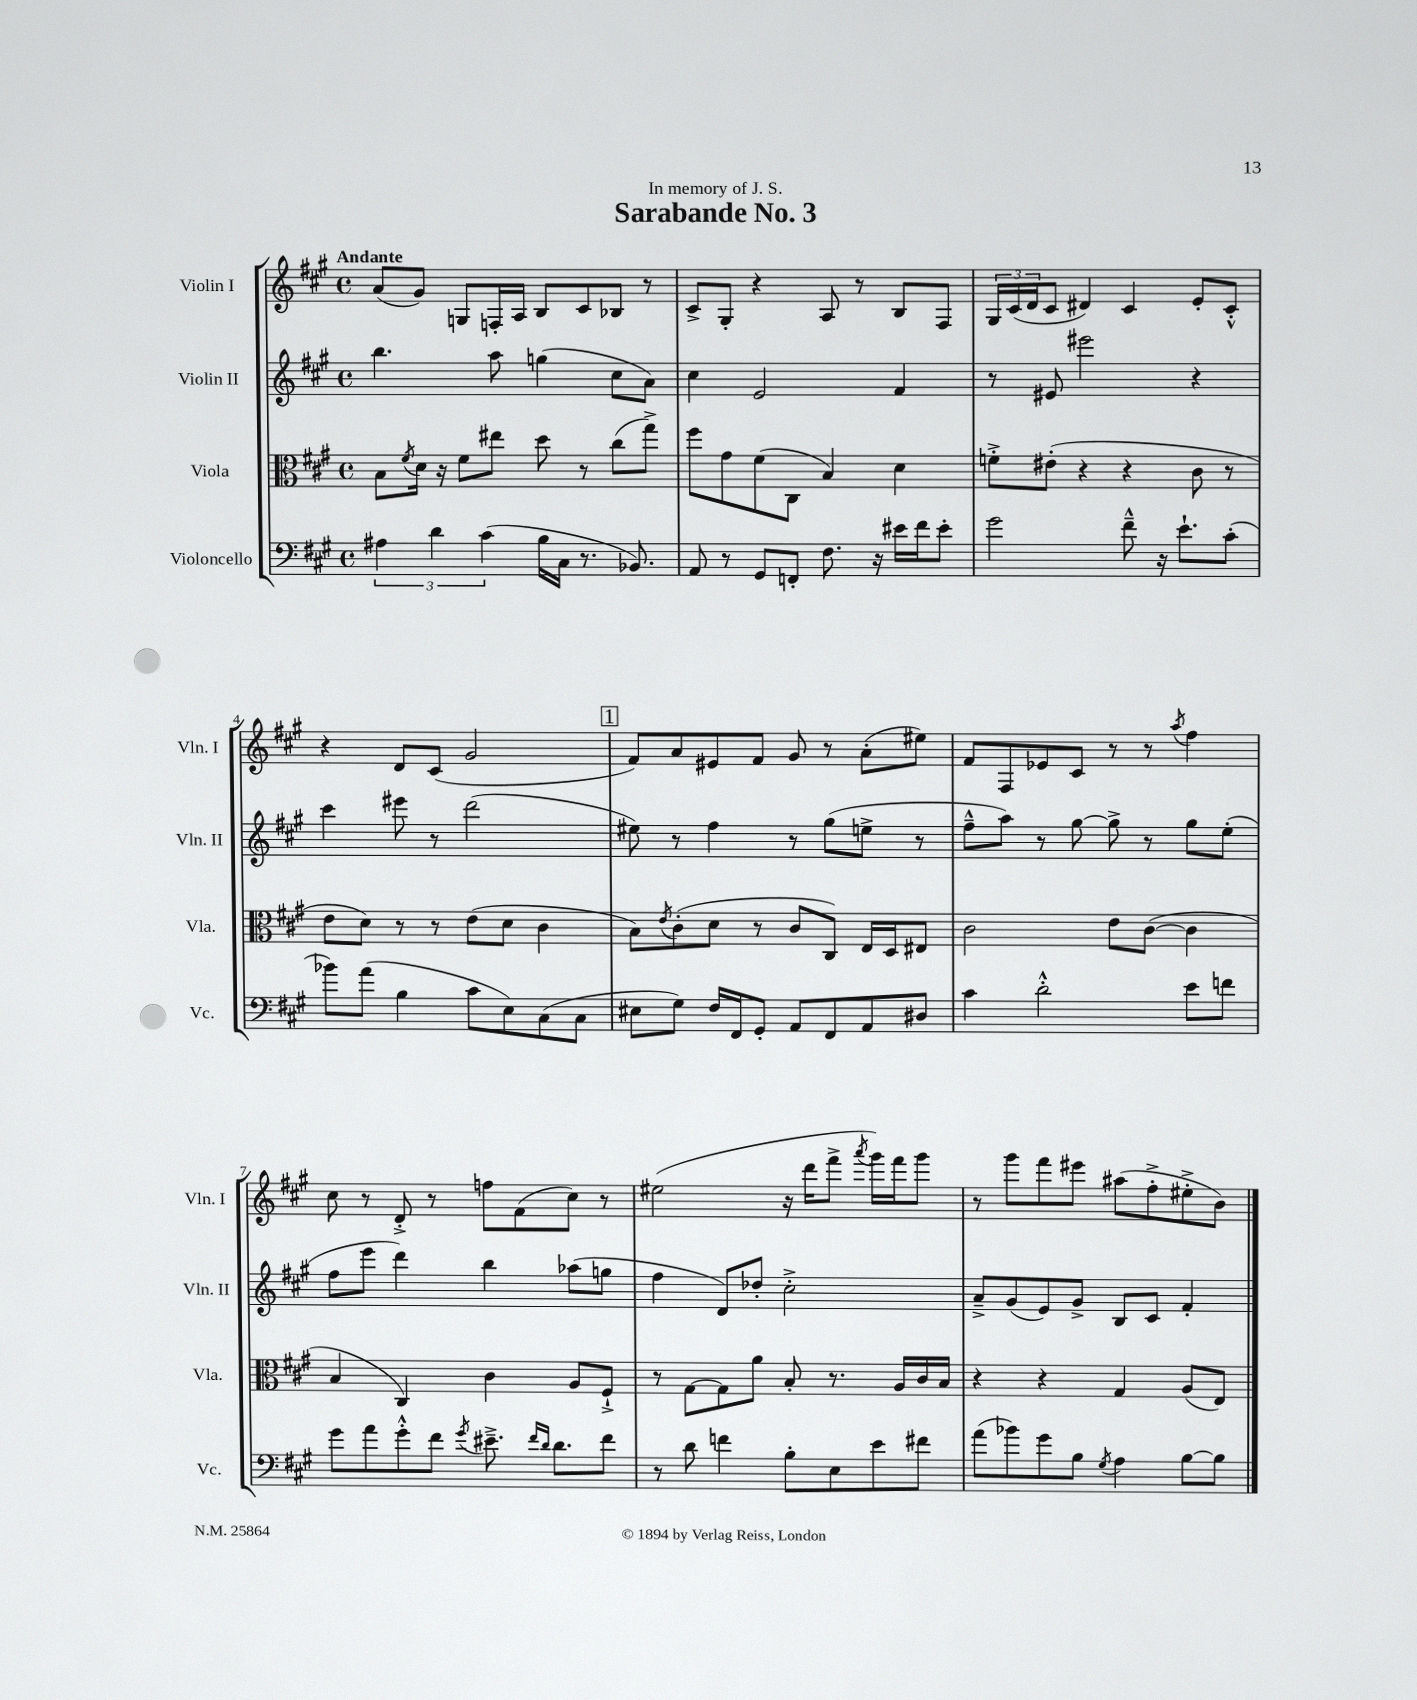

**kern	**kern	**kern	**kern
*staff4	*staff3	*staff2	*staff1
*clefF4	*clefC3	*clefG2	*clefG2
*k[f#c#g#]	*k[f#c#g#]	*k[f#c#g#]	*k[f#c#g#]
*M4/4	*M4/4	*M4/4	*M4/4
*met(c)	*met(c)	*met(c)	*met(c)
6A#	8B	4.bb	(8a
.	8qf#	.	.
.	16d	.	8g#)
6d	.	.	.
.	16r	.	.
.	8f#	.	8G
(6c#	.	.	.
.	8ee#	8aa	16F'
.	.	.	16A
16B	8dd	(4gg	8B
16C#	.	.	.
8.r	8r	.	8c#
.	(8cc#	8cc#	8B-
8.BB-)	.	.	.
.	8gg#^)	8a)	8r
=	=	=	=
8AA	8ff#	4cc#	8c#^
8r	8g#	.	8G#'
8GG#	(8f#	2e	4r
8FF'	8C#	.	.
8.F#	4B)	.	8A
.	.	.	8r
16r	.	.	.
16e#	4d	4f#	8B
16f#	.	.	.
8e#'	.	.	8F#
=	=	=	=
2g#	8f'^	8r	24G#
.	.	.	(24c#
.	.	.	24d
.	(8e#'	8e#	8c#
.	4r	2eee#	4d#)
8f#~^^	4r	.	4c#
16r	.	.	.
8.e`	.	.	.
.	8c#	4r	8e'
(8c#'	8r	.	8c#'^^
=	=	=	=
8b-)	8e	4ccc#	4r
(8a	8d)	.	.
4B	8r	8eee#	8d
.	8r	8r	(8c#
8c#	(8e	(2ddd	2g#
8E)	8d	.	.
(8C#	4c#	.	.
8C#	.	.	.
=	=	=	=
8E#	8B)	8ee#)	8f#)
.	8qe	.	.
8G#)	(8c#'	8r	8a
16F#	8d	4ff#	8e#
16FF#	.	.	.
8GG#'	8r	.	8f#
8AA	8c#	8r	8g#
8FF#	8C#)	(8gg#	8r
8AA	16E	8ee^	(8a'
.	16D	.	.
8D#	8E#	8r	8ee#)
=	=	=	=
4c#	2c#	8ff#~^^	8f#
.	.	8aa)	8F#
2d'^^	.	8r	8e-
.	.	[8gg#	8c#
.	8e	8gg#^]	8r
.	([8c#	8r	8r
.	.	.	8qaa
8e	4c#]	8gg#	4ff#
8f	.	(8ee'	.
=	=	=	=
8g#	4B	8ff#	8cc#
8a	.	8eee	8r
8g#'^^	4C#)	4ddd)	8d'^
8f#	.	.	8r
8qg#	.	.	.
8.e#~^	4c#	4bb	8ff
.	.	.	(8f#
16qqf#	.	.	.
16qqd	.	.	.
8.d	.	.	.
.	8A	(8aa-	8cc#)
8f#	8F#`^	8gg	8r
=	=	=	=
8r	8r	4ff#	(2ee#
8d	[8G#	.	.
4f	8G#]	8d)	.
.	8a	8dd-'	.
8B'	8B'	2cc#'^	16r
.	.	.	16ddd
8E	8.r	.	8fff#^
.	.	.	8qaaa
8e	.	.	16ggg#)
.	16A	.	16fff#
8f#	16c#	.	8ggg#
.	16B	.	.
=	=	=	=
(8a	4r	8a~^	8r
8b-)	.	(8g#	8ggg#
8g#	4r	8e)	8fff#
8B	.	8g#^	8eee#
8qG#	.	.	.
4A	4G#	8B	(8aa#
.	.	8c#	8ff#'^
[8B	(8A	4f#'	8ee#'^
8B]	8E)	.	8b)
==	==	==	==
*-	*-	*-	*-
